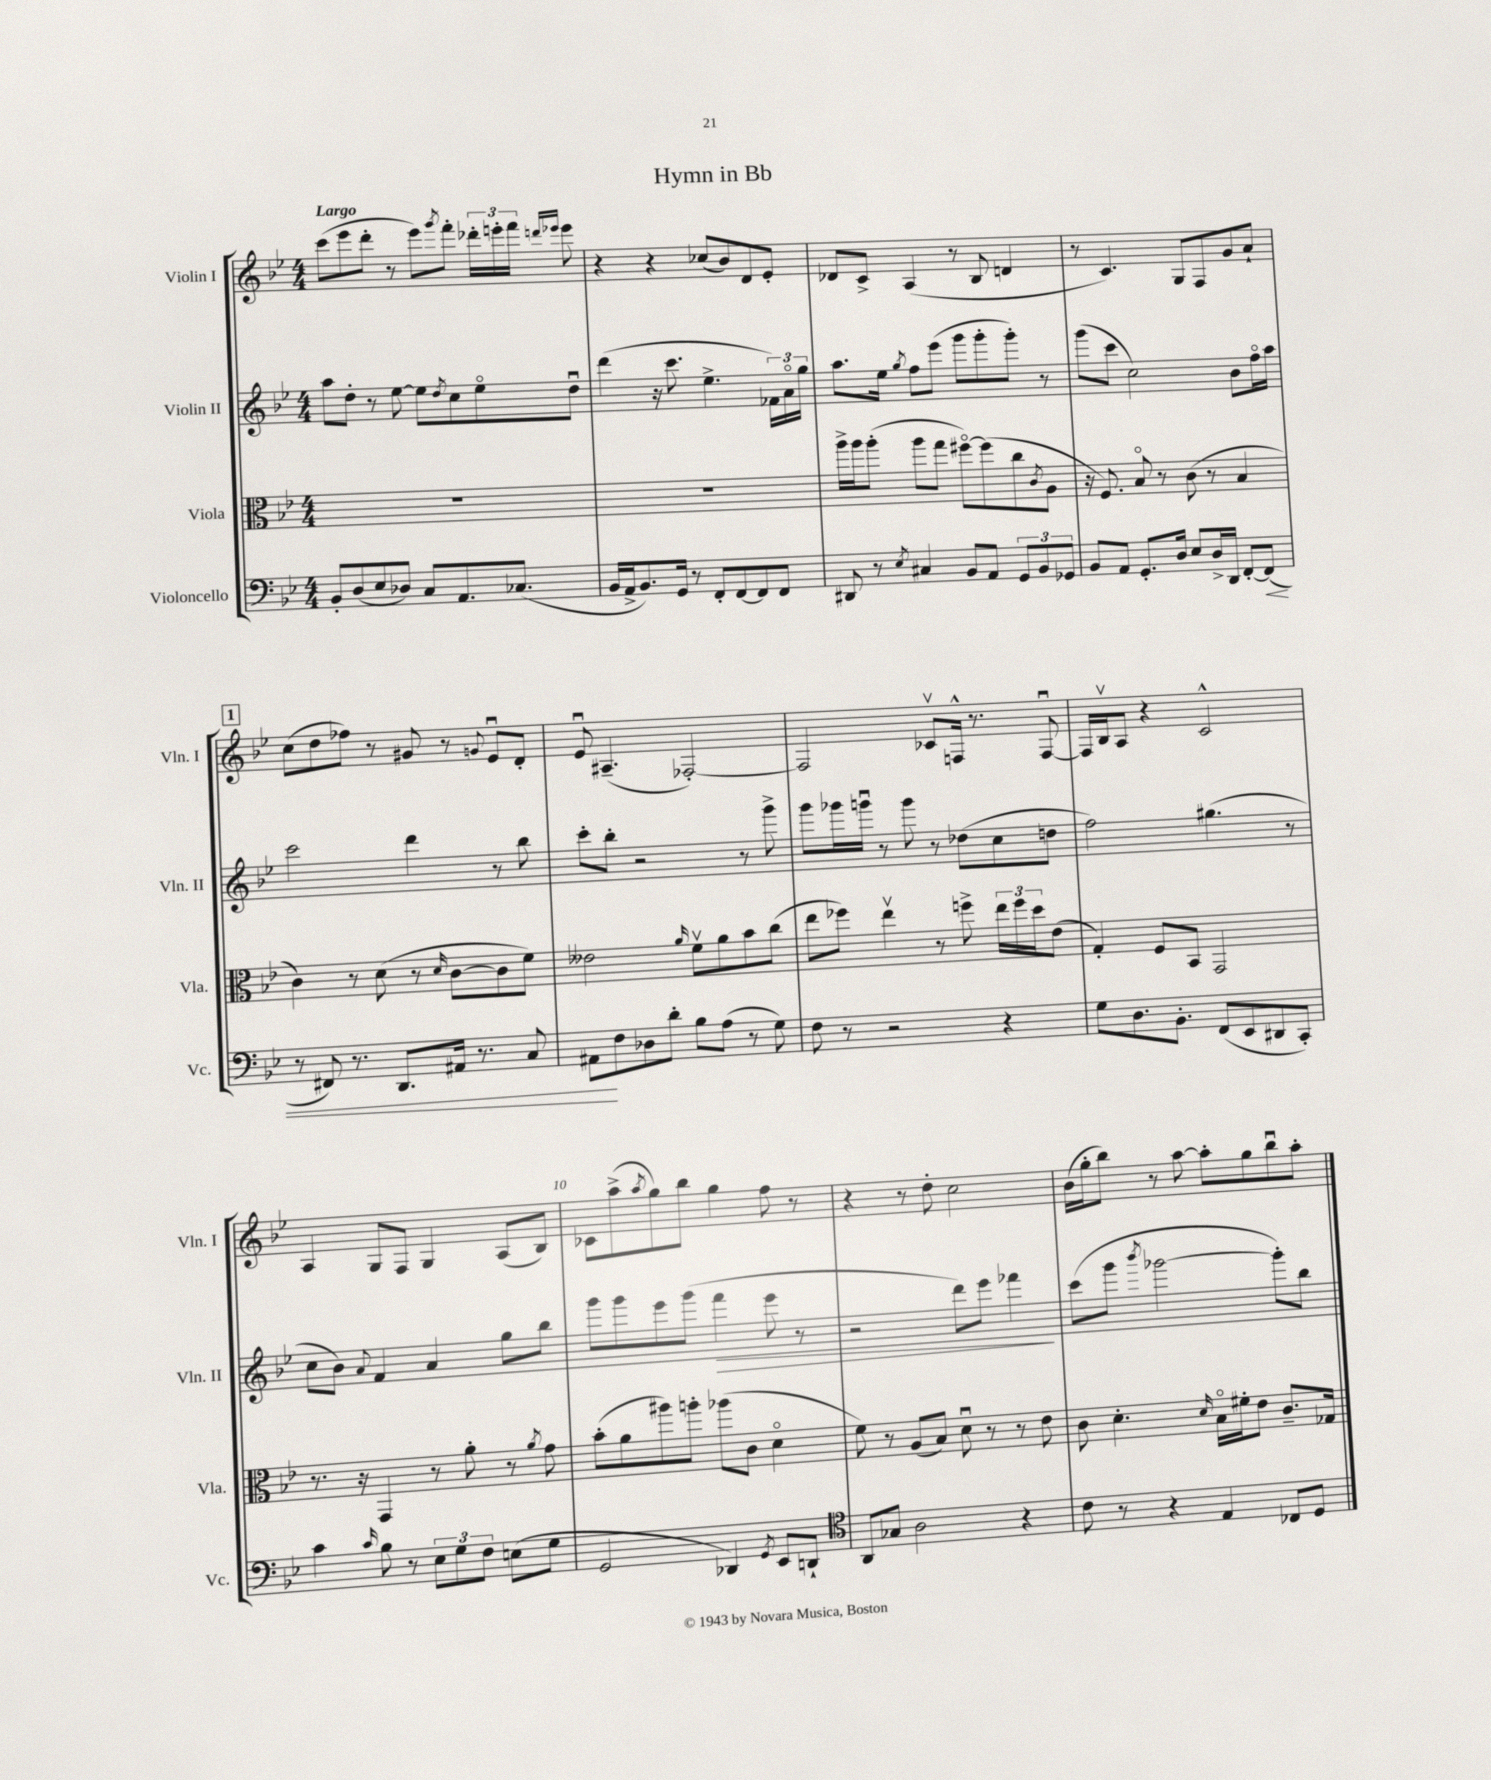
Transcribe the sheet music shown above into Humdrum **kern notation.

**kern	**kern	**kern	**kern
*staff4	*staff3	*staff2	*staff1
*clefF4	*clefC3	*clefG2	*clefG2
*k[b-e-]	*k[b-e-]	*k[b-e-]	*k[b-e-]
*M4/4	*M4/4	*M4/4	*M4/4
8BB-'/L	1r	8aa\L	(8ccc\L
(8D/	.	8dd'\J	8eee-\
8E-/	.	8r	8ddd'\J
8D-/J)	.	[8ee-\	8r
8C/L	.	8ee-\]L	8eee-\L)
.	.	8qdd/	8qggg/
8.AA/	.	8cc\	8fff'\J
.	.	8ee-o\	24ddd-'\LL
.	.	.	24eee'\
(8.C-/J	.	.	.
.	.	.	24fff\JJ
.	.	.	16qqddd/LL
.	.	.	16qqeee-/JJ
.	.	8ddu\J	8eee-\
=	=	=	=
16BB-/LL	1r	(4ddd\	4r
16AA^/J	.	.	.
8.BB-/)	.	.	.
.	.	16r	4r
16GG/Jk	.	8.ccc\	.
8r	.	.	.
8FF'/L	.	4.ee-^\	(8cc-/L
[8FF/	.	.	8b-/)
8FF/]	.	.	8d/
8FF/J	.	24f-\LL)	8e-'/J
.	.	24ao\	.
.	.	24gg\JJ	.
=	=	=	=
8DD#/	16aa^\LL	8.aa\L	8d-/L
.	16aa\J	.	.
8r	(8aa'\J	.	8c^/J
.	.	16ee-\Jk	.
8qE-/	.	8qgg/	.
4C#/	8aa\L	8ff\L	(4A/
.	8gg\J	(8eee-\J	.
8BB-/L	[8ff#o\L)	8ggg\L	8r
8AA/J	(8ff#\]	8ggg'\	8B-/
12GG/L	8cc\	8ggg'\J)	4d/
12BB-/	.	.	.
.	8qc/	.	.
.	8A\J	8r	.
12GG-/J	.	.	.
=	=	=	=
8BB-/L	16r	(8ggg\L	8r
.	8.F/)	.	.
8AA/J	.	8ccc\J	4.c/)
8.GG'/L	8B-o/	2cc\)	.
.	8r	.	.
16D/Jk	.	.	.
8E-/L	(8c\	.	8G/L
16D^/L	8r	.	8F/
16DD/JJ	.	.	.
[8FF'/L	4B-/	8b-\L	8g/
(8FF/]J	.	16ffo\L	8a`/J
.	.	16aa\JJ	.
=	=	=	=
8r	4c\)	2ccc\	(8cc\L
8FF#/)	.	.	8dd\
8.r	8r	.	8ff-\J)
.	(8d\	.	8r
8.DD/L	.	.	.
.	8r	4ddd\	8g#/
.	16qqd/	.	.
16AA#/Jk	[8c\L	.	8r
8.r	.	.	.
.	.	.	8qqg/
.	8c\]	8r	8e-u/L
8C/	8f\J)	8bb-\	8d'/J
=	=	=	=
8AA#\L	2e--\	8ccc'\L	8e-u/
8F\	.	8bb-'\J	(4.A#~/
8D-\	.	2r	.
8d'\J	.	.	.
.	16qqa/	.	.
8B-\L	8fv\L	.	[2F-'/)
(8A\J	8a\	.	.
8r	8b-\	8r	.
8G\)	(8cc\J	8ggg^\	.
=	=	=	=
8F\	8ee-\L	8ggg\L	2F-/]
8r	8ff-\J)	16ggg-\L	.
.	.	16gggu\JJ	.
2r	4ee-v\	8r	.
.	.	8ggg\	.
.	8r	8r	8c-v/L
.	8ff^\	(8dd-\L	16F^^/Jk
.	.	.	8.r
4r	24ee-\LL	8cc\	.
.	24ff\	.	.
.	24dd\J	.	.
.	(8e-\J	8dd\J	[8Fu/
=	=	=	=
8G\L	4G'/)	2ff\)	16F/]LL
.	.	.	16B-v/J
8.D\	.	.	8A/J
.	8F/L	.	4r
8.BB-'\J	.	.	.
.	8BB-/J	.	.
(8FF/L	2GG/	(4.gg#\	2c^^/
8EE-/	.	.	.
8DD#/	.	.	.
8CC'/J)	.	8r	.
=	=	=	=
4c\	8.r	8cc\L	4A/
.	.	8b-\J)	.
.	16r	.	.
16qqc/	.	8qqa/	.
8B-\	4GG/	4f/	8G/L
8r	.	.	8F/J
12E-\L	8r	4a/	4G/
12G\	.	.	.
.	8a'\	.	.
12F\J	.	.	.
(8E\L	8r	8gg\L	(8A/L
.	8qa/	.	.
8G\J	8g\	8bb-\J	8B-/J)
=	=	=	=
2GG/	(8b-'\L	8ggg\L	8c-\L
.	8a\	8ggg\	(8aa^\
.	.	.	8qaa/
.	8aa#\)	8eee-\	8gg\)
.	8aa'\J	(8ggg\J	8bb-\J
4DD-/)	(8aa-\L	4fff\	4gg\
.	8c\J	.	.
8qGG/	.	.	.
8EE-/L	4do\	8eee-\	8ff\
8DD`/J	.	8r	8r
=	=	=	=
*clefC4	*	*	*
8AA/L	8f\)	2r	4r
8G-/J	8r	.	.
2A\	(8A/L	.	8r
.	8B-/J)	.	8dd'\
.	8du\	8ddd\L)	2cc\
.	8r	8eee-\J	.
4r	8r	4fff-\	.
.	8e-\	.	.
=	=	=	=
8c\	8c\	(8ccc\L	(16b-\LL
.	.	.	16gg'\J
8r	4.d'\	8ggg\J	8bb-\J)
.	.	8qbbb-/	.
4r	.	[2ggg-\	8r
.	.	.	[8aa\
.	16qqd/	.	.
4E-/	16B-o\LL	.	8aa'\]L
.	16f#'\J	.	.
.	8e-\J	.	8gg\
8C-/L	8.c~/L	8ggg-'\]L)	8bb-u\
8D/J	.	8bb-\J	8aa'\J
.	16G-/Jk	.	.
==	==	==	==
*-	*-	*-	*-
